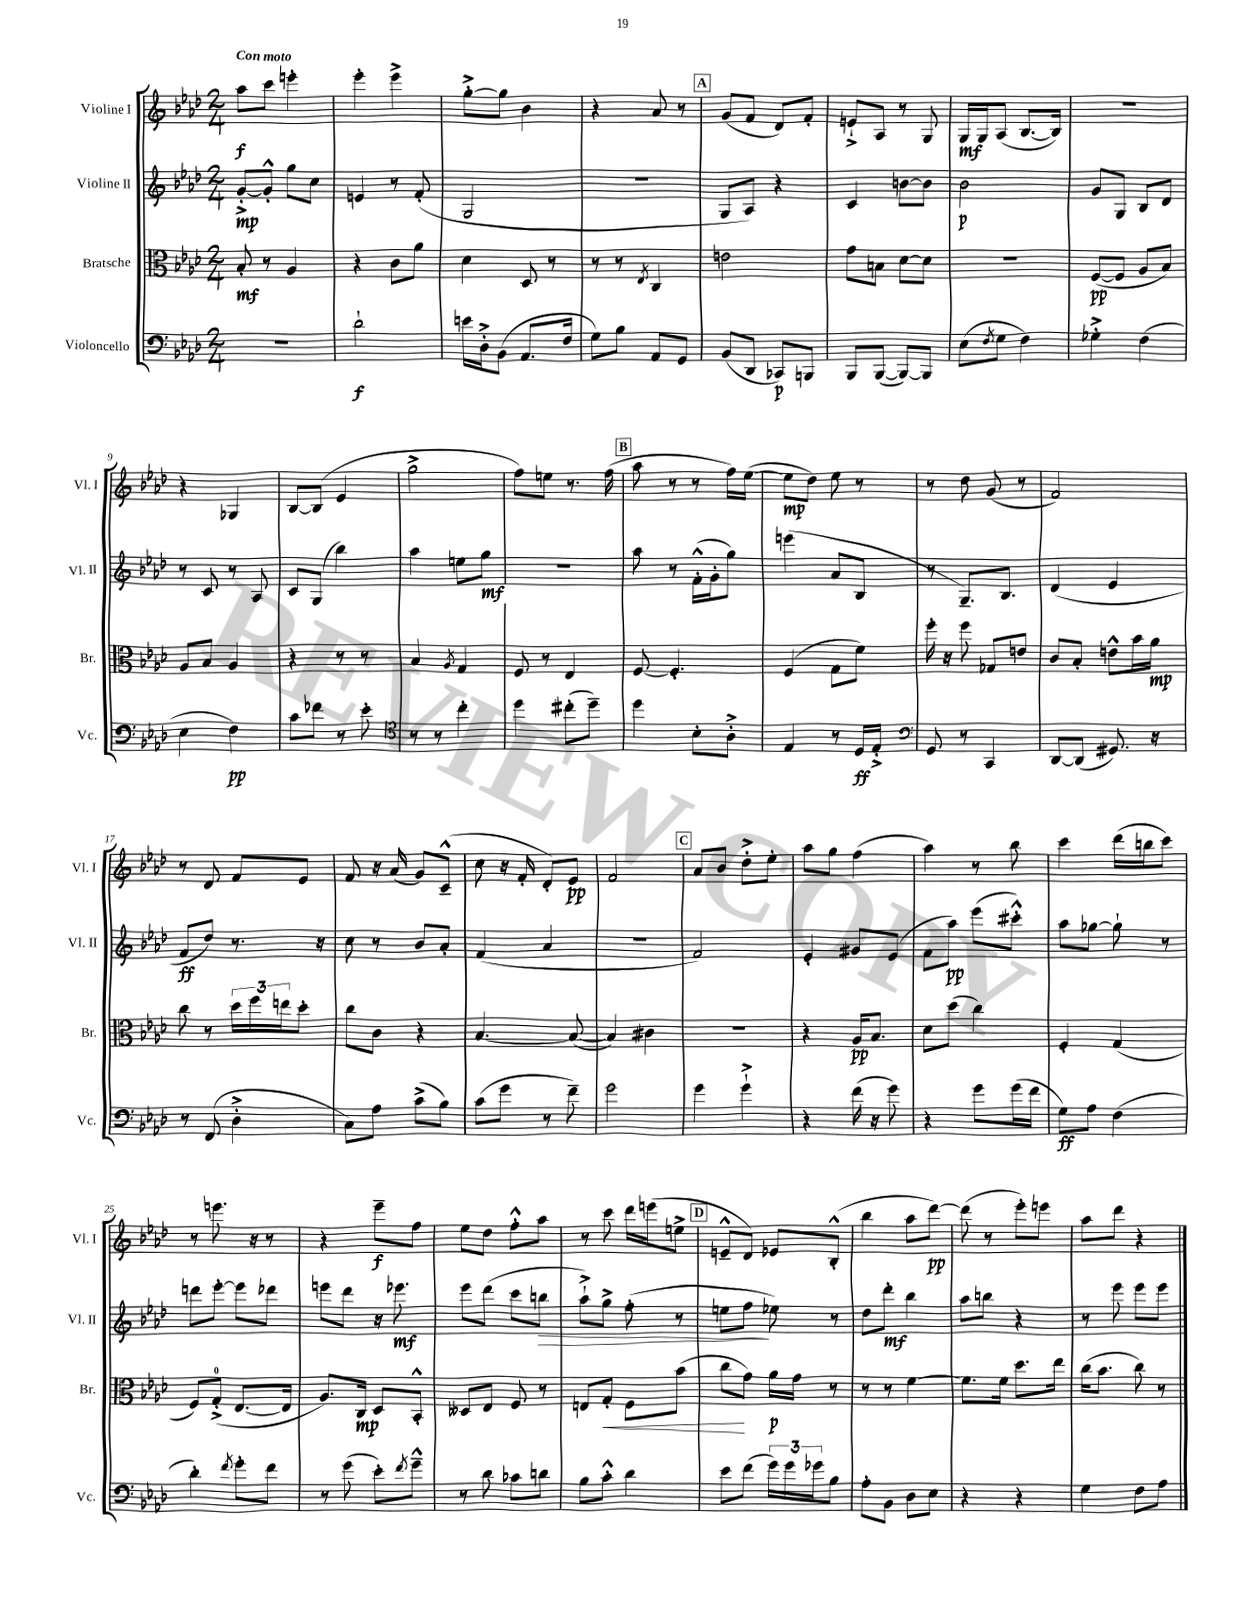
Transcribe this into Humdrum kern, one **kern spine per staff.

**kern	**dynam	**kern	**dynam	**kern	**dynam	**kern	**dynam
*part4	*part4	*part3	*part3	*part2	*part2	*part1	*part1
*staff4	*staff4	*staff3	*staff3	*staff2	*staff2	*staff1	*staff1
*I"Violoncello	*	*I"Bratsche	*	*I"Violine II	*	*I"Violine I	*
*I'Vc.	*	*I'Br.	*	*I'Vl. II	*	*I'Vl. I	*
*clefF4	*	*clefC3	*	*clefG2	*	*clefG2	*
*k[b-e-a-d-]	*	*k[b-e-a-d-]	*	*k[b-e-a-d-]	*	*k[b-e-a-d-]	*
*M2/4	*	*M2/4	*	*M2/4	*	*M2/4	*
=1	=1	=1	=1	=1	=1	=1	=1
!	!	!	!	!	!	!LO:TX:a:B:t=Con moto	!
2r	.	8B-'/	mf	[8g'^/L	mp	8aa-\L	f
.	.	8r	.	8g'^^/J]	.	8ccc\J	.
.	.	4A-/	.	8gg\L	.	4eeen'\	.
.	.	.	.	8cc\J	.	.	.
=2	=2	=2	=2	=2	=2	=2	=2
2d-`\	f	4r	.	4en/	.	4eee-'\	.
.	.	8c\L	.	8r	.	4eee-^\	.
.	.	8a-\J	.	(8f'/	.	.	.
=3	=3	=3	=3	=3	=3	=3	=3
16en\LL	.	4d-\	.	2G/	.	[8gg'^\L	.
16D-'^\J	.	.	.	.	.	.	.
(8BB-\J	.	.	.	.	.	8gg\J]	.
8.AA-/L	.	8D-/	.	.	.	4b-\	.
.	.	8r	.	.	.	.	.
16F/Jk	.	.	.	.	.	.	.
=4	=4	=4	=4	=4	=4	=4	=4
8G\L)	.	8r	.	2r	.	4r	.
8B-\J	.	8r	.	.	.	.	.
.	.	8qE-/	.	.	.	.	.
8AA-/L	.	4C/	.	.	.	8a-/	.
8GG/J	.	.	.	.	.	8r	.
!!LO:REH:place=s1:t=A
=5	=5	=5	=5	=5	=5	=5	=5
(8BB-/L	.	2en\	.	8G/L	.	(8g/L	.
8DD-/J	.	.	.	8A-/J)	.	8f/J	.
8CC-X/L)	p	.	.	4r	.	8d-/L)	.
8BBBn/J	.	.	.	.	.	8f'/J	.
=6	=6	=6	=6	=6	=6	=6	=6
8BBB-/L	.	8g\L	.	4c/	.	8en`^/L	.
([8BBB-/J	.	8Bn\J	.	.	.	8A-/J	.
8BBB-/L_)	.	[8d-\L	.	[8bn\L	.	8r	.
8BBB-/J]	.	8d-\J]	.	8b\J]	.	8G/	.
=7	=7	=7	=7	=7	=7	=7	=7
(8E-\L	.	2r	.	2b-\	p	16G/LL	mf
.	.	.	.	.	.	16G/J	.
8qF/	.	.	.	.	.	.	.
8G\J	.	.	.	.	.	(8A-/J	.
4F\)	.	.	.	.	.	[8.B-/L	.
.	.	.	.	.	.	16B-/Jk])	.
=8	=8	=8	=8	=8	=8	=8	=8
4G-X'^\	.	([8F/L	pp	8g/L	.	2r	.
.	.	8F/J]	.	8G/J	.	.	.
(4F\	.	8A-/L	.	8B-/L	.	.	.
.	.	8B-/J)	.	8d-/J	.	.	.
!!LO:LB:g=z
=9	=9	=9	=9	=9	=9	=9	=9
4E-\	.	8A-/L	.	8r	.	4r	.
.	.	8B-/J	.	8c/	.	.	.
4F\)	pp	4A-/	.	8r	.	4G-X/	.
.	.	.	.	8A-/	.	.	.
=10	=10	=10	=10	=10	=10	=10	=10
8c\L	.	4r	.	8c/L	.	[8B-/L	.
8f-X\J	.	.	.	(8G/J	.	(8B-/J]	.
8r	.	8r	.	4bb-\)	.	4e-/	.
8e-'\	.	8r	.	.	.	.	.
=11	=11	=11	=11	=11	=11	=11	=11
*clefC4	*	*	*	*	*	*	*
8r	.	4B-/	.	4aa-\	.	2gg^\	.
8r	.	.	.	.	.	.	.
.	.	8qA-/	.	.	.	.	.
4cc'\	.	4G/	.	8een\L	.	.	.
.	.	.	.	8gg\J	mf	.	.
=12	=12	=12	=12	=12	=12	=12	=12
4dd-\	.	8F/	.	2r	.	8ff\L)	.
.	.	8r	.	.	.	8een\J	.
(8cc#X'\L	.	4E-/	.	.	.	8.r	.
8dd-~\J)	.	.	.	.	.	.	.
.	.	.	.	.	.	(16ff\	.
!!LO:REH:place=s1:t=B
=13	=13	=13	=13	=13	=13	=13	=13
4dd-\	.	[8F/	.	8aa-\	.	8aa-\	.
.	.	4.F'/]	.	8r	.	8r	.
8B-'\L	.	.	.	(16f'^^\LL	.	8r	.
.	.	.	.	16g'\J	.	.	.
8A-'^\J	.	.	.	8gg\J)	.	16ff\LL)	.
.	.	.	.	.	.	([16ee-\JJ	.
=14	=14	=14	=14	=14	=14	=14	=14
4E-/	.	(4F/	.	(4eeen\	.	8ee-\L]	mp
.	.	.	.	.	.	8dd-\J)	.
8r	.	8G\L	.	8a-/L	.	8ee-\	.
16D-/LL	ff	8f\J)	.	8B-/J	.	8r	.
16E-'^/JJ	.	.	.	.	.	.	.
=15	=15	=15	=15	=15	=15	=15	=15
*clefF4	*	*	*	*	*	*	*
8GG/	.	16ff'\	.	8r	.	8r	.
.	.	16r	.	.	.	.	.
8r	.	8ff\	.	8.G~/L)	.	8dd-\	.
4CC/	.	8G-X/L	.	.	.	(8g/	.
.	.	.	.	8.B-/J	.	.	.
.	.	8en/J	.	.	.	8r	.
=16	=16	=16	=16	=16	=16	=16	=16
[8DD-/L	.	8c/L	.	(4d-/	.	2f/)	.
(8DD-/J]	.	8B-'/J	.	.	.	.	.
8.GG#X/)	.	8en^^\L	.	4e-/	.	.	.
.	.	16b-\L	.	.	.	.	.
16r	.	16a-\JJ	mp	.	.	.	.
!!LO:LB:g=z
=17	=17	=17	=17	=17	=17	=17	=17
8r	.	8cc\	.	8f/L	ff	8r	.
(8FF/	.	8r	.	8dd-/J)	.	8d-/	.
4D-'^\	.	24dd-\LL	.	8.r	.	8f/L	.
.	.	24ff\	.	.	.	.	.
.	.	24een\J	.	.	.	.	.
.	.	8dd-'\J	.	.	.	8e-/J	.
.	.	.	.	16r	.	.	.
=18	=18	=18	=18	=18	=18	=18	=18
8C\L)	.	8cc\L	.	8cc\	.	8f/	.
8A-\J	.	8c\J	.	8r	.	16r	.
.	.	.	.	.	.	(16a-/	.
(8c^\L	.	4r	.	8b-/L	.	8g/L)	.
8B-\J)	.	.	.	8a-'/J	.	(8c~^^/J	.
=19	=19	=19	=19	=19	=19	=19	=19
(8c\L	.	[4.B-/	.	(4f/	.	8cc\	.
8g\J	.	.	.	.	.	16r	.
.	.	.	.	.	.	16f'/	.
8r	.	.	.	4a-/	.	8d-'/L)	.
8f~\)	.	(8B-/_	.	.	.	8e-/J	pp
=20	=20	=20	=20	=20	=20	=20	=20
2g\	.	4B-/])	.	2r	.	2f/	.
.	.	4c#X\	.	.	.	.	.
!!LO:REH:place=s1:t=C
=21	=21	=21	=21	=21	=21	=21	=21
4g\	.	2r	.	2f/)	.	8a-/L	.
.	.	.	.	.	.	8b-/J	.
4g`^\	.	.	.	.	.	8dd-'^\L	.
.	.	.	.	.	.	8ee-'\J	.
=22	=22	=22	=22	=22	=22	=22	=22
4r	.	4r	.	4e-'/	.	8aa-\L	.
.	.	.	.	.	.	8gg\J	.
(16f\	.	16A-/KL	pp	8g#X/L	.	(4ff\	.
16r	.	8.B-/J	.	.	.	.	.
8g\)	.	.	.	(8e-/J	.	.	.
=23	=23	=23	=23	=23	=23	=23	=23
4r	.	8d-\L	.	8f\L	.	4aa-\)	.
.	.	(8dd-\J	.	8aa-\J)	pp	.	.
8g\L	.	4cc\)	.	(8eee-\L	.	8r	.
(16g\L	.	.	.	8ccc#X'^^\J)	.	8bb-\	.
16f\JJ	.	.	.	.	.	.	.
=24	=24	=24	=24	=24	=24	=24	=24
8G\L)	ff	4F'/	.	8aa-\L	.	4ccc\	.
8A-\J	.	.	.	[8gg-X\J	.	.	.
(4F\	.	(4G/	.	8gg-`\]	.	(16ddd-\LL	.
.	.	.	.	.	.	16bbn\J	.
.	.	.	.	8r	.	8ccc\J)	.
!!LO:LB:g=z
=25	=25	=25	=25	=25	=25	=25	=25
4d-'\)	.	8F/L)	.	8dddn\L	.	8r	.
.	.	(8G'^/J	.	[8eee-'\J	.	8.eeen\	.
8qf/	.	.	.	.	.	.	.
8g'\L	.	[8.E-/L	.	8eee-\L]	.	.	.
.	.	.	.	.	.	16r	.
8f\J	.	.	.	8ddd-X\J	.	8r	.
.	.	16E-/Jk]	.	.	.	.	.
=26	=26	=26	=26	=26	=26	=26	=26
8r	.	8.A-/L)	.	8eeen\L	.	4r	.
(8g\	.	.	.	8ddd-\J	.	.	.
.	.	16C/Jk	mp	.	.	.	.
8e-'\L)	.	8D-/L	.	16r	.	8eee-~\L	f
.	.	.	.	8.eee-X\	mf	.	.
8qf/	.	.	.	.	.	.	.
8g~^^\J	.	8BB-'^^/J	.	.	.	8ff\J	.
=27	=27	=27	=27	=27	=27	=27	=27
8r	.	8D--X/L	.	8eee-\L	.	8ee-\L	.
8d-\	.	8E-/J	.	(8ddd-\J	.	8dd-\J	.
8c-X\L	.	8F/	.	8ccc\L	.	8ff'^^\L	.
!	!	!	!	!	!LO:HP:b	!	!
8dn\J	.	8r	.	8bbn\J	>	8aa-\J	.
=28	=28	=28	=28	=28	=28	=28	=28
8B-\L	.	8En/L	.	8aa-`^\L)	.	8r	.
!	!	!	!LO:HP:b	!	!	!	!
8c'^^\J	.	8G'/J	<	8gg^\J	.	8ccc\	.
4d-\	.	8F\L	.	(8ff'\	.	16ddd-\LL	.
.	.	.	.	.	.	(16eeen\J	.
.	.	(8b-\J	.	8r	.	8een^\J	.
!!LO:REH:place=s1:t=D
=29	=29	=29	=29	=29	=29	=29	=29
8e-\L	.	8cc\L	.	8een\L	.	8en~^^/L	.
(8f\J	.	8g\J)	[	8ff\J	.	8d-/J)	.
24g\LL)	.	16a-\LL	p	8ee-X\)	]	8e-X/L	.
24g\	.	.	.	.	.	.	.
.	.	16g\JJ	.	.	.	.	.
24g-X\J	.	.	.	.	.	.	.
8B-\J	.	8r	.	8r	.	(8B-'^^/J	.
=30	=30	=30	=30	=30	=30	=30	=30
8A-'\L	.	8r	.	8dd-\L	.	4bb-\	.
8BB-\J	.	8r	.	8ddd-'\J	mf	.	.
8D-\L	.	[4f\	.	4bb-\	.	8aa-\L	.
8E-\J	.	.	.	.	.	[8ddd-\J)	pp
=31	=31	=31	=31	=31	=31	=31	=31
4r	.	8.f\L]	.	8aa-\L	.	(8ddd-\]	.
.	.	.	.	8bbn\J	.	8r	.
.	.	16f\Jk	.	.	.	.	.
4r	.	8.dd-\L	.	4r	.	8eee-'\L)	.
.	.	.	.	.	.	8eeen\J	.
.	.	16ee-\Jk	.	.	.	.	.
=32	=32	=32	=32	=32	=32	=32	=32
4G\	.	(16cc\KL	.	8r	.	8aa-\L	.
.	.	8.b-\J	.	.	.	.	.
.	.	.	.	8eee-\	.	8ddd-\J	.
8F\L	.	8cc\)	.	8eee-\L	.	4r	.
8A-\J	.	8r	.	8eee-\J	.	.	.
==	==	==	==	==	==	==	==
*-	*-	*-	*-	*-	*-	*-	*-
